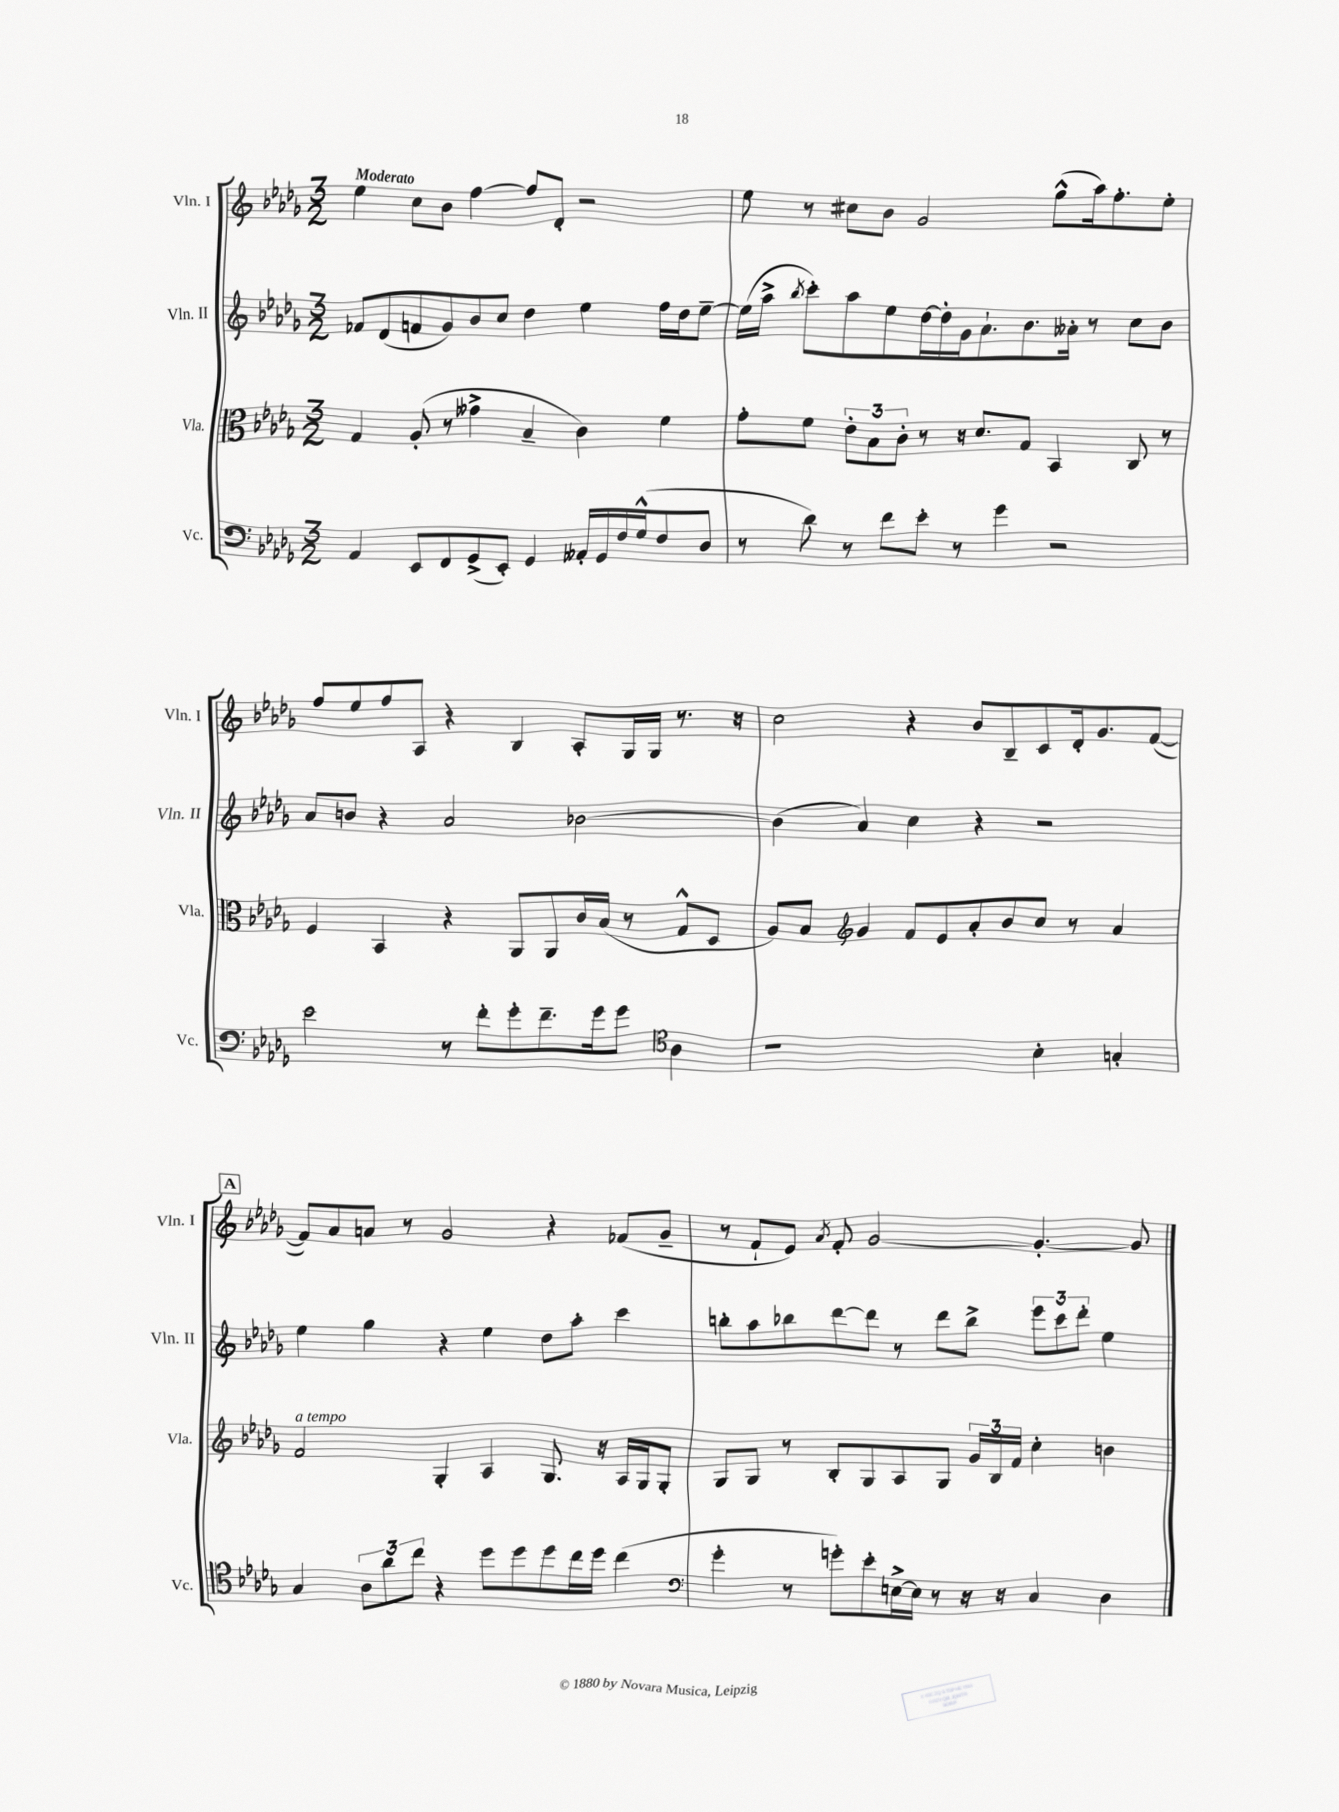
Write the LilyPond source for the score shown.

<<
\new StaffGroup <<
\new Staff = "s0" \with { instrumentName = "Vln. I" shortInstrumentName = "Vln. I" } {
    \clef treble \key des \major \numericTimeSignature \time 3/2 \tempo "Moderato"
    \autoBeamOff ees''4 c''8[ bes'8] f''4~ f''8[ des'8]-. r2 |
    ees''8 r8 cis''8[ bes'8] ges'2 ges''8[-^( aes''16) f''8.-. ees''8]-. |
    f''8[ ees''8 f''8 aes8] r4 bes4 aes8[-. ges16 ges16] r8. r16 |
    c''2 r4 bes'8[ bes8-- c'8 des'16-. ges'8. f'8]~( |
    \mark \markup { \box "A" } f'8[) aes'8 a'8] r8 ges'2 r4 fes'8[( ges'8]-- |
    r8 f'8[-! ees'8]) \acciaccatura { aes'8 } f'8-. ges'2~ ges'4.~-. ges'8 \bar "|." |
}
\new Staff = "s1" \with { instrumentName = "Vln. II" shortInstrumentName = "Vln. II" } {
    \clef treble \key des \major \numericTimeSignature \time 3/2
    \autoBeamOff fes'8[ des'8( f'8 ges'8) bes'8 c''8] des''4 ees''4 f''16[ des''16 ees''8]~-- |
    ees''16[( aes''16]-> \acciaccatura { bes''8 } c'''8[-.) aes''8 ees''8 des''16~ des''16-. ges'16 aes'8.-! bes'8. aeses'16]-. r8 c''8[ bes'8] |
    aes'8[ b'8] r4 aes'2 bes'2~ |
    bes'4( aes'4) c''4 r4 r2 |
    \mark \markup { \box "A" } ees''4 ges''4 r4 ees''4 des''8[ aes''8]-. c'''4 |
    b''8[-. aes''8 bes''8 des'''8~ des'''8] r8 des'''8[ bes''8]-> \tuplet 3/2 { ees'''8[ c'''8 des'''8]-. } ees''4 \bar "|." |
}
\new Staff = "s2" \with { instrumentName = "Vla." shortInstrumentName = "Vla." } {
    \clef alto \key des \major \numericTimeSignature \time 3/2
    \autoBeamOff ges4 aes8-.( r8 geses'4-> bes4-- c'4) f'4 |
    ges'8[-. f'8] \tuplet 3/2 { ees'8[-. bes8 c'8]-. } r8 r16 des'8.[ ges8] bes,4 c8 r8 |
    f4 bes,4 r4 aes,8[ aes,8 c'16 bes16]( r8 ges8[-^ des8] |
    aes8[) bes8] \clef treble ges'4 f'8[ ees'8 aes'8-. bes'8 c''8] r8 aes'4 |
    \mark \markup { \box "A" } f'2^\markup { \italic "a tempo" } ges4-. aes4 ges8. r16 aes16[ ges16 ges8]-. |
    ges8[ ges8] r8 bes8[-. ges8 aes8 ges8] \tuplet 3/2 { ges'16[ bes16 f'16] } c''4-. b'4 \bar "|." |
}
\new Staff = "s3" \with { instrumentName = "Vc." shortInstrumentName = "Vc." } {
    \clef bass \key des \major \numericTimeSignature \time 3/2
    \autoBeamOff aes,4 ees,8[ f,8 ges,8->( ees,8]-.) ges,4 aeses,16[-. ges,16 f16 ges16-^( f8 des8] |
    r8 des'8) r8 f'8[ ees'8]-. r8 ges'4 r2 |
    ees'2 r8 f'8[-. ges'8-. f'8.-- ges'16 ges'8] \clef tenor aes4 |
    r1 bes4-. g4-. |
    \mark \markup { \box "A" } ges4 \tuplet 3/2 { aes8[ aes'8 c''8] } r4 des''8[ des''8 des''8 c''16 des''16] c''4( |
    \clef bass ges'4-. r8 g'8[-.) ees'8-. e16~-> e16] r8 r16 r16 c4 des4 \bar "|." |
}
>>
>>
\layout { \context { \Score \remove "Bar_number_engraver" } }
